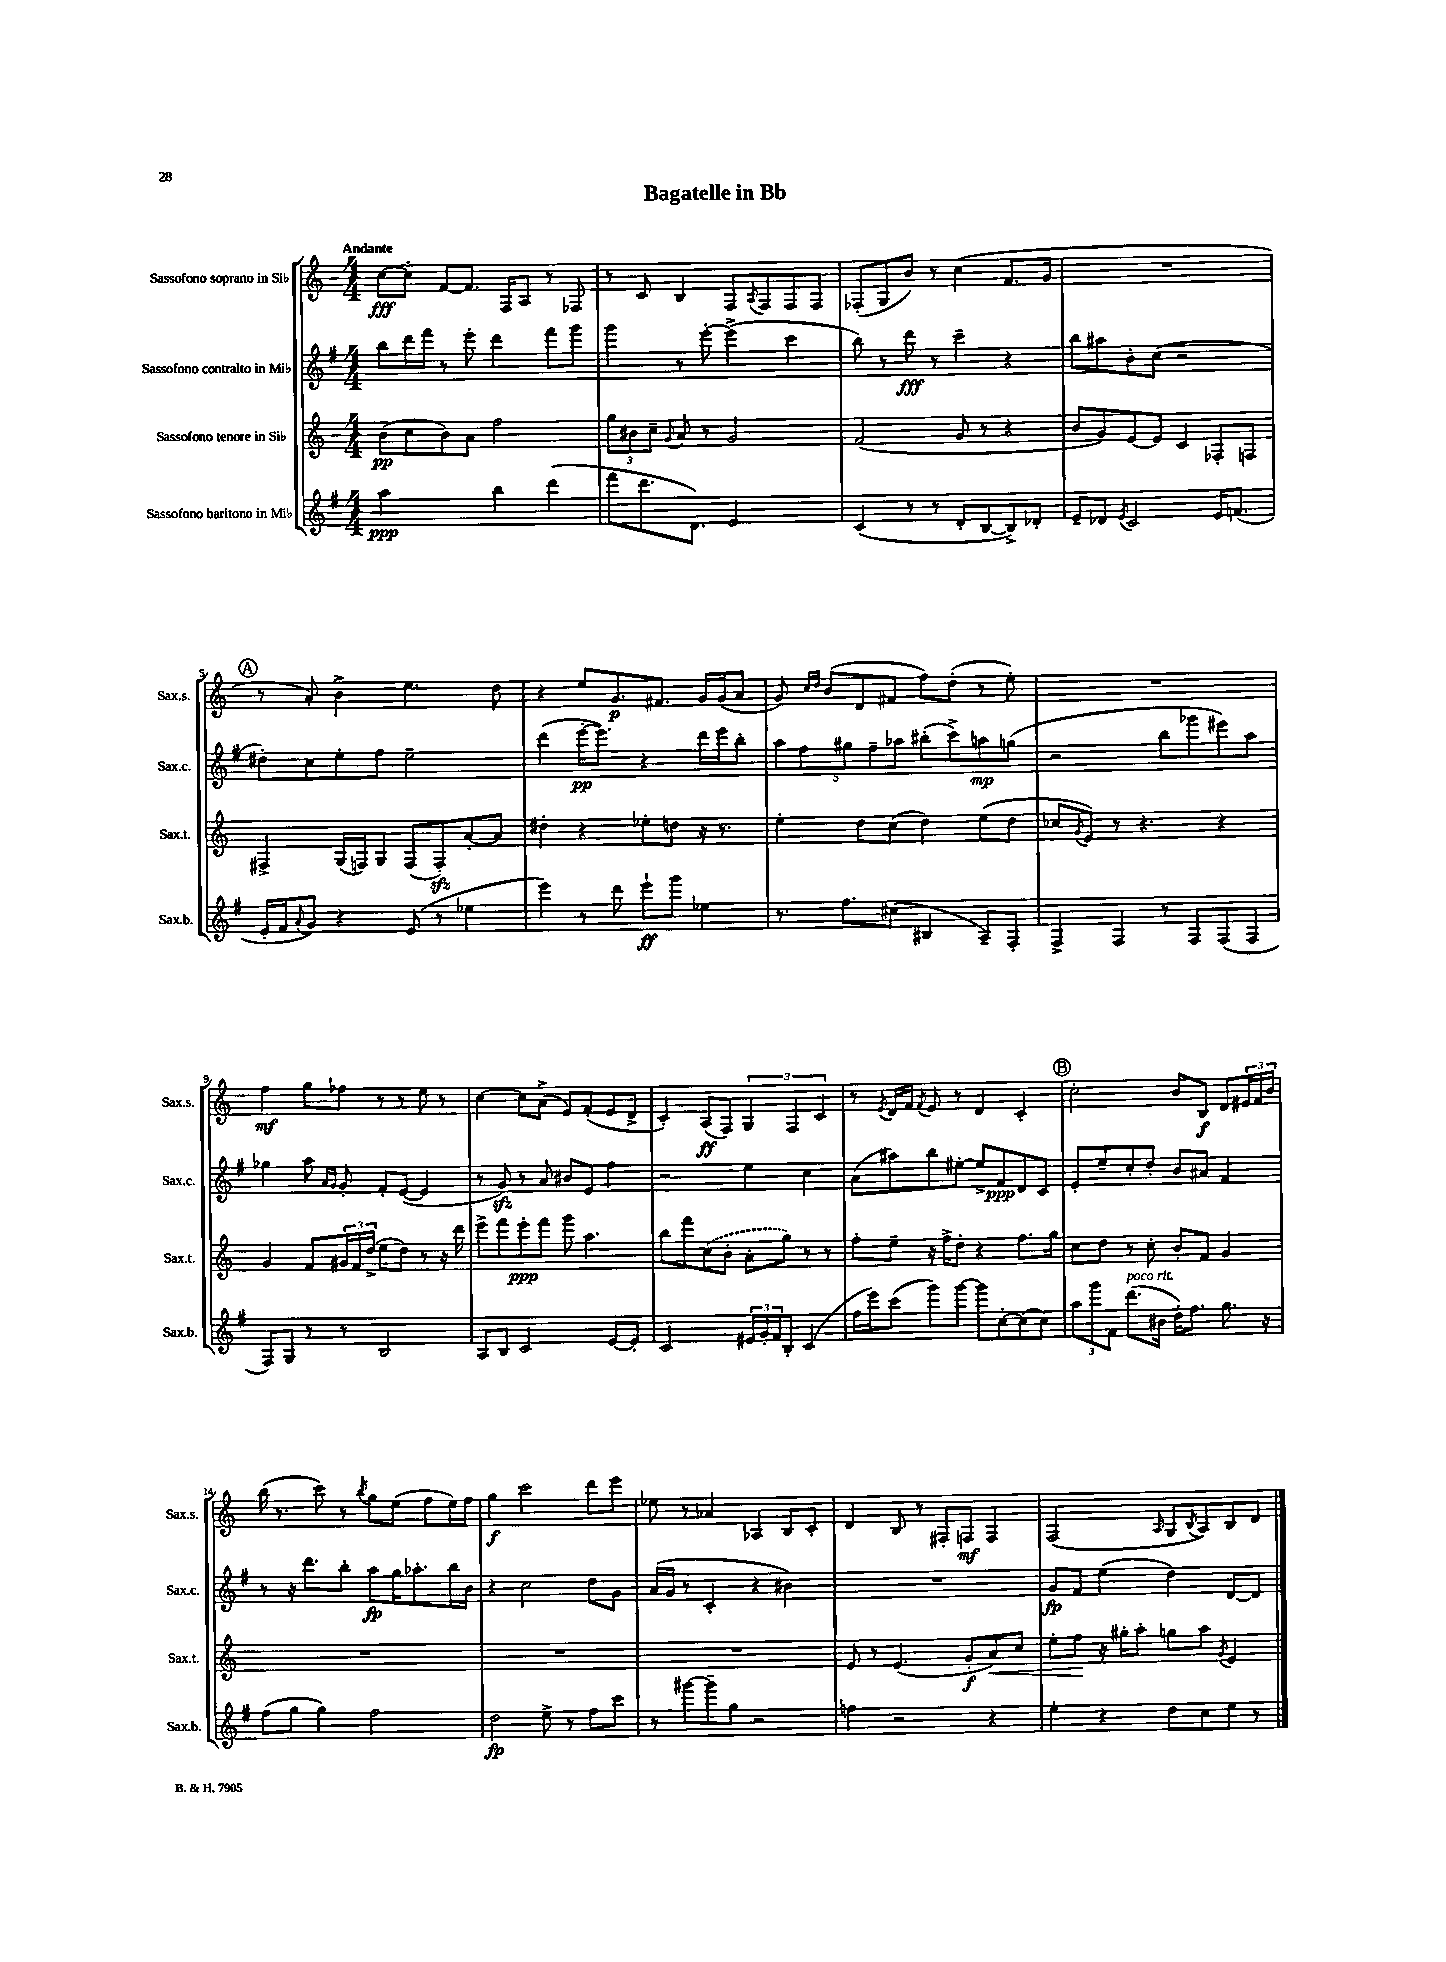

**kern	**dynam	**kern	**dynam	**kern	**dynam	**kern	**dynam
*part4	*part4	*part3	*part3	*part2	*part2	*part1	*part1
*staff4	*staff4	*staff3	*staff3	*staff2	*staff2	*staff1	*staff1
*I"Sassofono baritono in Mi♭	*	*I"Sassofono tenore in Si♭	*	*I"Sassofono contralto in Mi♭	*	*I"Sassofono soprano in Si♭	*
*I'Sax.b.	*	*I'Sax.t.	*	*I'Sax.c.	*	*I'Sax.s.	*
*clefG2	*	*clefG2	*	*clefG2	*	*clefG2	*
*k[f#]	*	*k[]	*	*k[f#]	*	*k[]	*
*M4/4	*	*M4/4	*	*M4/4	*	*M4/4	*
=1	=1	=1	=1	=1	=1	=1	=1
!	!	!	!	!	!	!LO:TX:a:B:t=Andante	!
2aa\	ppp	(8b\L	pp	8bb\L	.	[8cc\L	fff
.	.	8cc\	.	16ddd\L	.	8cc'\J]	.
.	.	.	.	16fff#\JJ	.	.	.
.	.	8b\)	.	8r	.	[8f/L	.
.	.	8a\J	.	8eee'\	.	8.f/J]	.
4bb\	.	2ff\	.	4ddd\	.	.	.
.	.	.	.	.	.	16F/KL	.
.	.	.	.	.	.	8A/J	.
(4ddd\	.	.	.	8fff#\L	.	8r	.
.	.	.	.	8ggg\J	.	8F-X/	.
=2	=2	=2	=2	=2	=2	=2	=2
8fff#\L	.	12gg\L	.	4ggg\	.	8r	.
.	.	12b#X\	.	.	.	.	.
8.ddd\	.	.	.	.	.	8c/	.
.	.	12cc~\J	.	.	.	.	.
.	.	8qqg/	.	.	.	.	.
.	.	8a/	.	8r	.	4B/	.
8.d\J)	.	.	.	.	.	.	.
.	.	8r	.	[8eee'\	.	.	.
2e/	.	2g/	.	(4eee^\]	.	8F/L	.
.	.	.	.	.	.	8qA/	.
.	.	.	.	.	.	8F/	.
.	.	.	.	4ccc\	.	8F/	.
.	.	.	.	.	.	8F/J	.
=3	=3	=3	=3	=3	=3	=3	=3
(4c/	.	(2f/	.	8bb\)	.	(8F-X'/L	.
.	.	.	.	8r	.	8G/	.
8r	.	.	.	8ddd\	fff	8b/J)	.
8r	.	.	.	8r	.	8r	.
8d'/L	.	8g/	.	4ccc~\	.	(4cc\	.
[8B/	.	8r	.	.	.	.	.
8B^/])	.	4r	.	4r	.	8.f/L	.
8d-X'/J	.	.	.	.	.	.	.
.	.	.	.	.	.	16g/Jk	.
=4	=4	=4	=4	=4	=4	=4	=4
8e~/L	.	8b/L	.	8bb\L	.	1r	.
8d-X/J	.	8g/)	.	8aa#X\	.	.	.
8qe/	.	.	.	.	.	.	.
2c/	.	[8e/	.	8b'\	.	.	.
.	.	8e/J]	.	(8cc\J	.	.	.
.	.	4c/	.	2r	.	.	.
16e/KL	.	8F-X'/L	.	.	.	.	.
(8.fn/J	.	.	.	.	.	.	.
.	.	8Fn/J	.	.	.	.	.
!!LO:LB:g=z
!!LO:REH:place=s1:t=A
=5	=5	=5	=5	=5	=5	=5	=5
16e'/LL	.	4F#X^/	.	8dd#X'\L)	.	8r	.
16f#/J	.	.	.	.	.	.	.
8qqa/	.	.	.	.	.	.	.
8g/J)	.	.	.	8cc\	.	8a'/)	.
4r	.	(16G/LL	.	8ee'\	.	4b^\	.
.	.	16Fn/J)	.	.	.	.	.
.	.	8G/J	.	8ff#\J	.	.	.
(8e/	.	(8F/L	.	2ee~\	.	4.ee\	.
8r	.	8Fzz'/)	.	.	.	.	.
4ee-X\	.	[8a'/	.	.	.	.	.
.	.	8a/J]	.	.	.	8dd\	.
=6	=6	=6	=6	=6	=6	=6	=6
4eee\)	.	4dd#X'\	.	(4ddd\	.	4r	.
8r	.	4r	.	[16eee'\KL	pp	8ee/L	.
.	.	.	.	8.eee\J])	.	.	.
8ddd\	.	.	.	.	.	8.g/	p
8eee`\L	ff	8ee-X'\L	.	4r	.	.	.
.	.	.	.	.	.	8.f#X/J	.
8ggg\J	.	8ddn\J	.	.	.	.	.
4ee-X\	.	16r	.	16ddd\LL	.	16g/LL	.
.	.	8.r	.	16eee\J	.	(16g/J	.
.	.	.	.	8bb'\J	.	8a/J	.
=7	=7	=7	=7	=7	=7	=7	=7
8.r	.	4ee'\	.	10aa\L	.	8g/)	.
.	.	.	.	10ff#\	.	.	.
.	.	.	.	.	.	16qqcc/LL	.
.	.	.	.	.	.	16qqdd/JJ	.
.	.	.	.	.	.	(8b/L	.
8.ff#\L	.	.	.	.	.	.	.
.	.	.	.	10gg#X\	.	.	.
.	.	8dd\L	.	.	.	8d/	.
.	.	.	.	10ff#~\	.	.	.
(8cc#X\J	.	(8cc\J	.	.	.	8f#X/J	.
.	.	.	.	10aa-X\J	.	.	.
4B#X/	.	4dd\)	.	(8bb#X'\L	.	8ff\L)	.
.	.	.	.	8ccc^\)	.	(8dd'\J	.
8A~/L)	.	(8ee\L	.	8aan\	mp	8r	.
8F#'/J	.	8dd\J	.	(8ggn\J	.	8ee'\)	.
=8	=8	=8	=8	=8	=8	=8	=8
4F#^/	.	8cc-X/L	.	2r	.	1r	.
.	.	8qg/	.	.	.	.	.
.	.	8e/J)	.	.	.	.	.
4F#/	.	8r	.	.	.	.	.
.	.	4.r	.	.	.	.	.
8r	.	.	.	8bb\L	.	.	.
8F#/L	.	.	.	8ggg-X\	.	.	.
(8F#/	.	4r	.	8eee#X\)	.	.	.
8F#/J	.	.	.	8aa\J	.	.	.
!!LO:LB:g=z
=9	=9	=9	=9	=9	=9	=9	=9
8F#/L)	.	4g/	.	4gg-X\	.	4ff\	mf
8G/J	.	.	.	.	.	.	.
8r	.	8f/L	.	8aa\	.	8gg\L	.
.	.	.	.	16qqa/LL	.	.	.
.	.	.	.	16qqg/JJ	.	.	.
8r	.	24g#X/L	.	8g'/	.	8ff-X\J	.
.	.	24f/	.	.	.	.	.
.	.	(24dd^/JJ	.	.	.	.	.
2B/	.	8ee\L	.	8f#'/L	.	8r	.
.	.	8dd\J)	.	([8e/J	.	8r	.
.	.	8r	.	4e/]	.	8ee\	.
.	.	16r	.	.	.	8r	.
.	.	16ddd\	.	.	.	.	.
=10	=10	=10	=10	=10	=10	=10	=10
8A/L	.	8eee^\L	.	8r	.	[4cc\	.
8B/J	.	8fff\	.	8gzz/)	.	.	.
2c/	.	8eee'\	ppp	8r	.	8cc\L]	.
.	.	8fff\J	.	8a/	.	(8a^\J	.
.	.	8ggg\	.	8b#X/L	.	8e/L)	.
.	.	4.aa\	.	8e/J	.	(8f'/	.
[8e/L	.	.	.	4ff#\	.	8e/	.
8e'/J]	.	.	.	.	.	8d^/J	.
=11	=11	=11	=11	=11	=11	=11	=11
2c/	.	8bb\L	.	2r	.	4c'/)	.
.	.	8fff\	.	.	.	.	.
.	.	(8cc\	.	.	.	(8A/L	ff
.	.	8b'\J	.	.	.	8F/J)	.
24e#X/LL	.	8a'\L	.	4ee\	.	6G/	.
24g'/	.	.	.	.	.	.	.
24f#/J	.	.	.	.	.	.	.
8B'/J	.	8gg\J)	.	.	.	.	.
.	.	.	.	.	.	6F/	.
(4c/	.	8r	.	4cc\	.	.	.
.	.	.	.	.	.	6c/	.
.	.	8r	.	.	.	.	.
=12	=12	=12	=12	=12	=12	=12	=12
16ff#\LL	.	8ff'\L	.	(8a\L	.	8r	.
16eee\J)	.	.	.	.	.	.	.
.	.	.	.	.	.	8qe/	.
(8ccc\J	.	8ee~\J	.	8aa#X\)	.	16d/LL	.
.	.	.	.	.	.	16f/JJ	.
.	.	.	.	.	.	8qf/	.
8ggg\L)	.	16r	.	8bb\	.	8e/	.
.	.	16ff^\KL	.	.	.	.	.
[8ggg\J	.	8dd'\J	.	[8ee#X'\J	.	8r	.
8ggg\L]	.	4r	.	8ee#^/L]	.	4d/	.
[8cc'\	.	.	.	8f#/	ppp	.	.
(8cc\]	.	8.ff\L	.	8d/	.	4c'/	.
8cc\J)	.	.	.	8c/J	.	.	.
.	.	16gg\Jk	.	.	.	.	.
!!LO:REH:place=s1:t=B
=13	=13	=13	=13	=13	=13	=13	=13
12aa\L	.	8cc\L	.	8e'/L	.	2cc'\	.
12ggg\	.	.	.	.	.	.	.
.	.	8dd\J	.	8ee~/	.	.	.
12f#\J	.	.	.	.	.	.	.
!LO:TX:a:i:t=poco rit.	!	!	!	!	!	!	!
(8.ddd\L	.	8r	.	8cc'/	.	.	.
.	.	8cc'\	.	8dd'/J	.	.	.
16b#X\Jk	.	.	.	.	.	.	.
16dd'\KL)	.	8b'/L	.	8b/L	.	8b/L	.
8.ff#\J	.	.	.	.	.	.	.
.	.	8f/J	.	8a#X/J	.	8B/J	f
8.gg\	.	4g/	.	4f#/	.	8d/L	.
.	.	.	.	.	.	24e#X/L	.
.	.	.	.	.	.	24f/	.
16r	.	.	.	.	.	.	.
.	.	.	.	.	.	24b/JJ	.
!!LO:LB:g=z
=14	=14	=14	=14	=14	=14	=14	=14
(8ff#\L	.	1r	.	8r	.	(16bb\	.
.	.	.	.	.	.	8.r	.
8gg\J	.	.	.	16r	.	.	.
.	.	.	.	8.ddd\L	.	.	.
4gg\)	.	.	.	.	.	8ccc\)	.
.	.	.	.	8bb'\J	.	8r	.
.	.	.	.	.	.	8qbb/	.
2ff#\	.	.	.	8aa\L	fp	8gg\L	.
.	.	.	.	16gg\K	.	(8ee\J	.
.	.	.	.	8.aa-X'\	.	.	.
.	.	.	.	.	.	8ff\L	.
.	.	.	.	16bb\L	.	16ee\L)	.
.	.	.	.	16b\JJ	.	16ff\JJ	.
=15	=15	=15	=15	=15	=15	=15	=15
2dd\	fp	1r	.	4r	.	4gg\	f
.	.	.	.	2cc\	.	2ccc\	.
8ee^\	.	.	.	.	.	.	.
8r	.	.	.	.	.	.	.
8ff#\L	.	.	.	8dd\L	.	8ddd\L	.
8ccc\J	.	.	.	8g\J	.	8eee\J	.
=16	=16	=16	=16	=16	=16	=16	=16
8r	.	1r	.	(16a/LL	.	8ee-X\	.
.	.	.	.	16g/JJ	.	.	.
[8ggg#X\L	.	.	.	8r	.	8r	.
8ggg#~\]	.	.	.	4c'/	.	4a-X/	.
8gg\J	.	.	.	.	.	.	.
2r	.	.	.	4r	.	4A-X/	.
.	.	.	.	4b#X\)	.	8B/L	.
.	.	.	.	.	.	8c'/J	.
=17	=17	=17	=17	=17	=17	=17	=17
4ffn\	.	8e/	.	1r	.	4d/	.
.	.	8r	.	.	.	.	.
2r	.	(4.e/	.	.	.	8B/	.
.	.	.	.	.	.	8r	.
.	.	.	.	.	.	8F#X'/L	.
.	.	8g'/L	f	.	.	8Fn/J	mf
!	!	!	!LO:HP:b	!	!	!	!
4r	.	8a/)	<	.	.	4F/	.
.	.	8cc/J	.	.	.	.	.
=18	=18	=18	=18	=18	=18	=18	=18
4ee'\	.	8ee'\L	.	8g/L	fp	(2F/	.
.	.	8ff\J	.	8f#/J	.	.	.
4r	.	16r	[	(4ee\	.	.	.
.	.	16gg#X'\KL	.	.	.	.	.
.	.	8aa'\J	.	.	.	.	.
.	.	.	.	.	.	16qqA/	.
8dd\L	.	8ggn\L	.	4dd\)	.	8G/L	.
.	.	.	.	.	.	8qB/	.
8cc\	.	8aa\J	.	.	.	8A/)	.
.	.	8qg/	.	.	.	.	.
8ee\J	.	4e/	.	[8d/L	.	8B/	.
8r	.	.	.	8d/J]	.	8d/J	.
==	==	==	==	==	==	==	==
*-	*-	*-	*-	*-	*-	*-	*-
